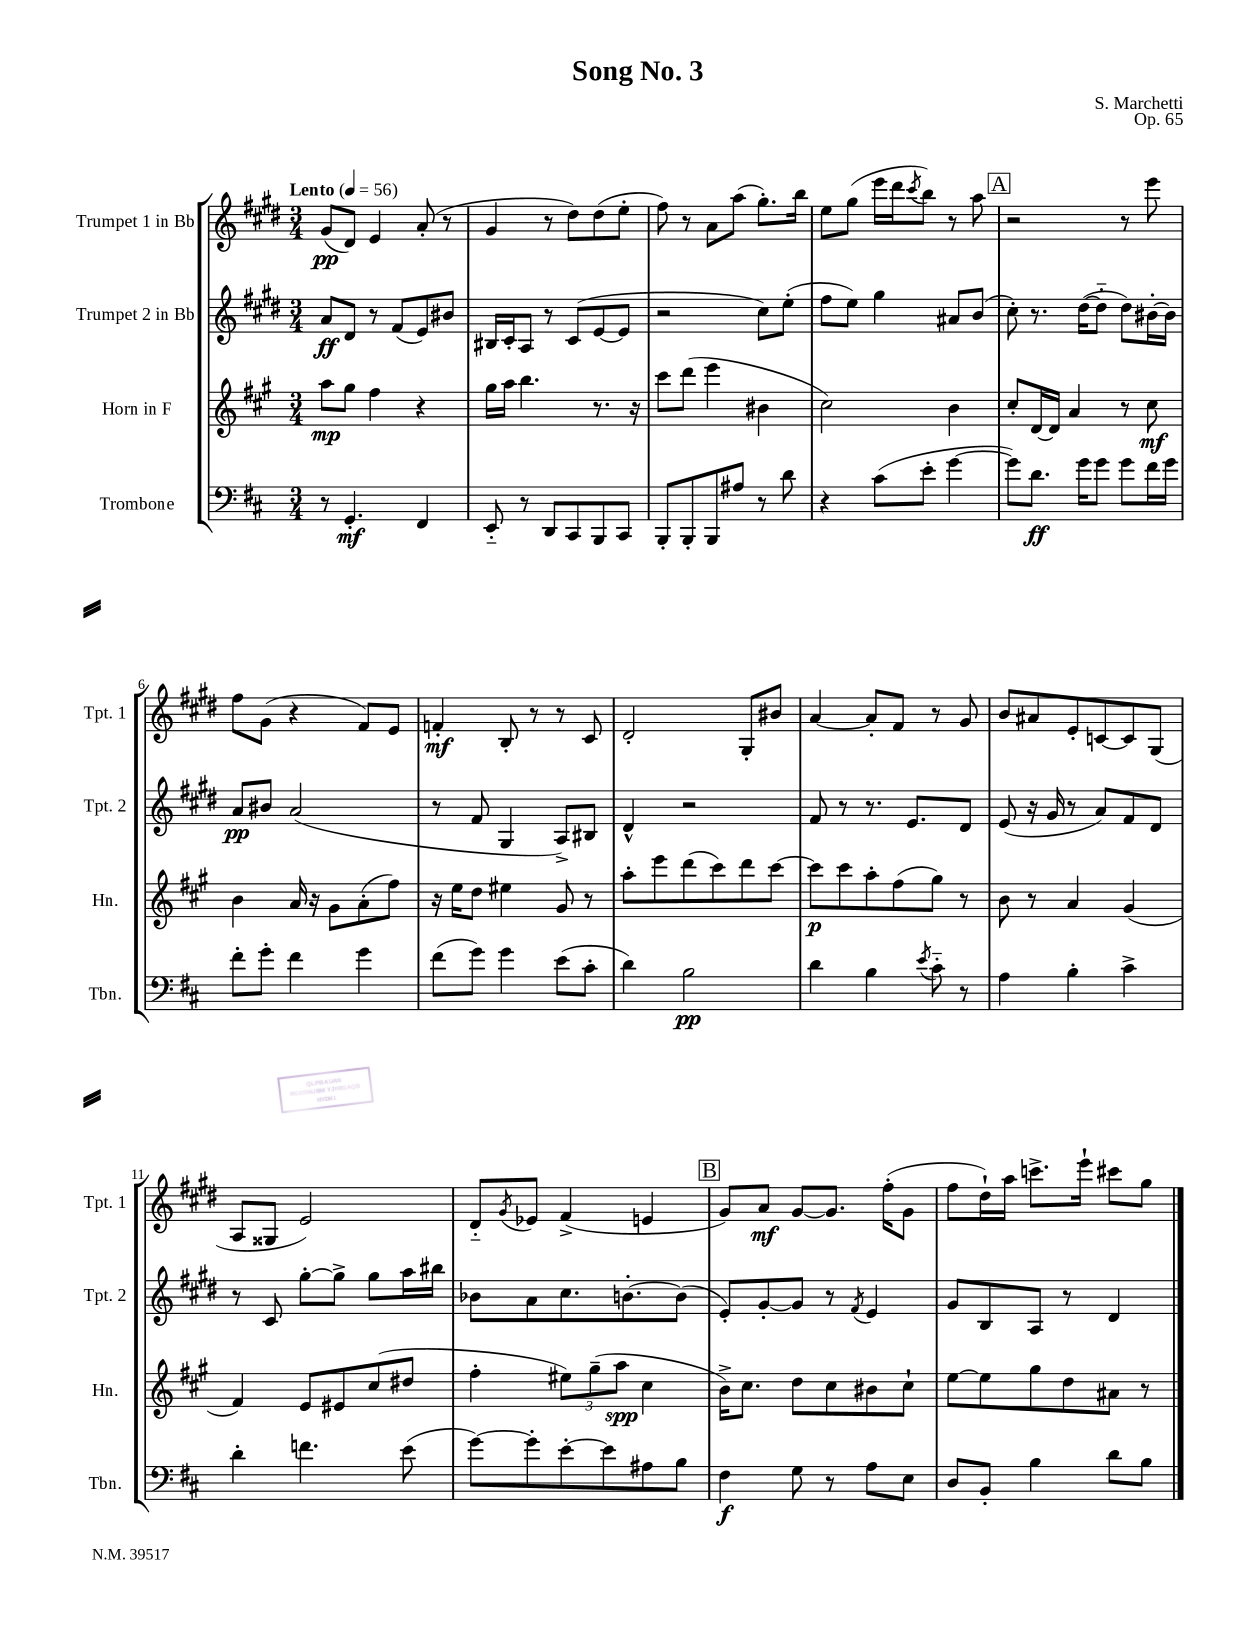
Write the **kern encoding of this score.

**kern	**kern	**kern	**kern
*staff4	*staff3	*staff2	*staff1
*clefF4	*clefG2	*clefG2	*clefG2
*k[f#c#]	*k[f#c#g#]	*k[f#c#g#d#]	*k[f#c#g#d#]
*M3/4	*M3/4	*M3/4	*M3/4
*MM56	*MM56	*MM56	*MM56
8r	8aa	8a	(8g#
4.GG'	8gg#	8d#	8d#)
.	4ff#	8r	4e
.	.	(8f#	.
4FF#	4r	8e)	(8a'
.	.	8b#	8r
=	=	=	=
8EE'~	16gg#	16B#	4g#
.	16aa	16c#'	.
8r	4.bb	8A	.
8DD	.	8r	8r
8CC#	.	(8c#	8dd#)
8BBB	8.r	[8e	(8dd#
8CC#	.	8e]	8ee'
.	16r	.	.
=	=	=	=
8BBB'	8ccc#	2r	8ff#)
8BBB'	(8ddd	.	8r
8BBB	4eee	.	8a
8A#	.	.	(8aa
8r	4b#	8cc#)	8.gg#')
8d	.	(8ee'	.
.	.	.	16bb
=	=	=	=
4r	2cc#)	8ff#	8ee
.	.	8ee)	(8gg#
(8c#	.	4gg#	16eee
.	.	.	16ddd#
.	.	.	8qccc#
8e'	.	.	8bb)
[4g	4b	8a#	8r
.	.	(8b	8aa
=	=	=	=
8g])	8cc#'	8cc#')	2r
8.d	[16d	8.r	.
.	16d]	.	.
.	4a	.	.
16g	.	([16dd#	.
8g	.	8dd#'~]	.
8g	8r	8dd#)	8r
16f#	8cc#	[16b#'	8eee
16g	.	16b#]	.
=	=	=	=
8f#'	4b	8a	8ff#
8g'	.	8b#	(8g#
4f#	16a	(2a	4r
.	16r	.	.
.	8g#	.	.
4g	(8a'	.	8f#)
.	8ff#)	.	8e
=	=	=	=
(8f#	16r	8r	4f'
.	16ee	.	.
8g)	8dd	8f#	.
4g	4ee#	4G#	8B'
.	.	.	8r
(8e	8g#	8A^)	8r
8c#'	8r	8B#	8c#
=	=	=	=
4d)	8aa'	4d#^^	2d#'
.	8eee	.	.
2B	(8ddd	2r	.
.	8ccc#)	.	.
.	8ddd	.	8G#'
.	[8ccc#	.	8b#
=	=	=	=
4d	8ccc#]	8f#	[4a
.	8ccc#	8r	.
4B	8aa'	8.r	8a']
.	(8ff#	.	8f#
.	.	8.e	.
8qe	.	.	.
8c#'~	8gg#)	.	8r
8r	8r	8d#	8g#
=	=	=	=
4A	8b	(8e	8b
.	8r	16r	8a#
.	.	16g#	.
4B'	4a	8r	8e'
.	.	8a)	[8c
4c#^	(4g#	8f#	8c]
.	.	8d#	(8G#
=	=	=	=
4d'	4f#)	8r	8A
.	.	8c#	8G##
4.f	8e	[8gg#'	2e)
.	8e#	8gg#^]	.
.	(8cc#	8gg#	.
(8e	8dd#	16aa	.
.	.	16bb#	.
=	=	=	=
[8g)	4ff#'	8b-	8d#'~
.	.	.	8qg#
8g']	.	8a	8e-
[8e'	12ee#)	8.cc#	(4f#^
.	(12gg#~	.	.
8e]	.	.	.
.	12aa	.	.
.	.	[8.b'	.
8A#	4cc#	.	4e
8B	.	(8b]	.
=	=	=	=
4F#	16b^)	8e')	8g#)
.	8.cc#	.	.
.	.	[8g#'	8a
8G	8dd	8g#]	[8g#
8r	8cc#	8r	8.g#]
.	.	8qf#	.
8A	8b#	4e	.
.	.	.	(16ff#'
8E	8cc#`	.	8g#
=	=	=	=
8D	[8ee	8g#	8ff#
8BB'	8ee]	8B	16dd#`)
.	.	.	16aa
4B	8gg#	8A	8.ccc^
.	8dd	8r	.
.	.	.	16eee`
8d	8a#	4d#	8ccc#
8B	8r	.	8gg#
==	==	==	==
*-	*-	*-	*-
